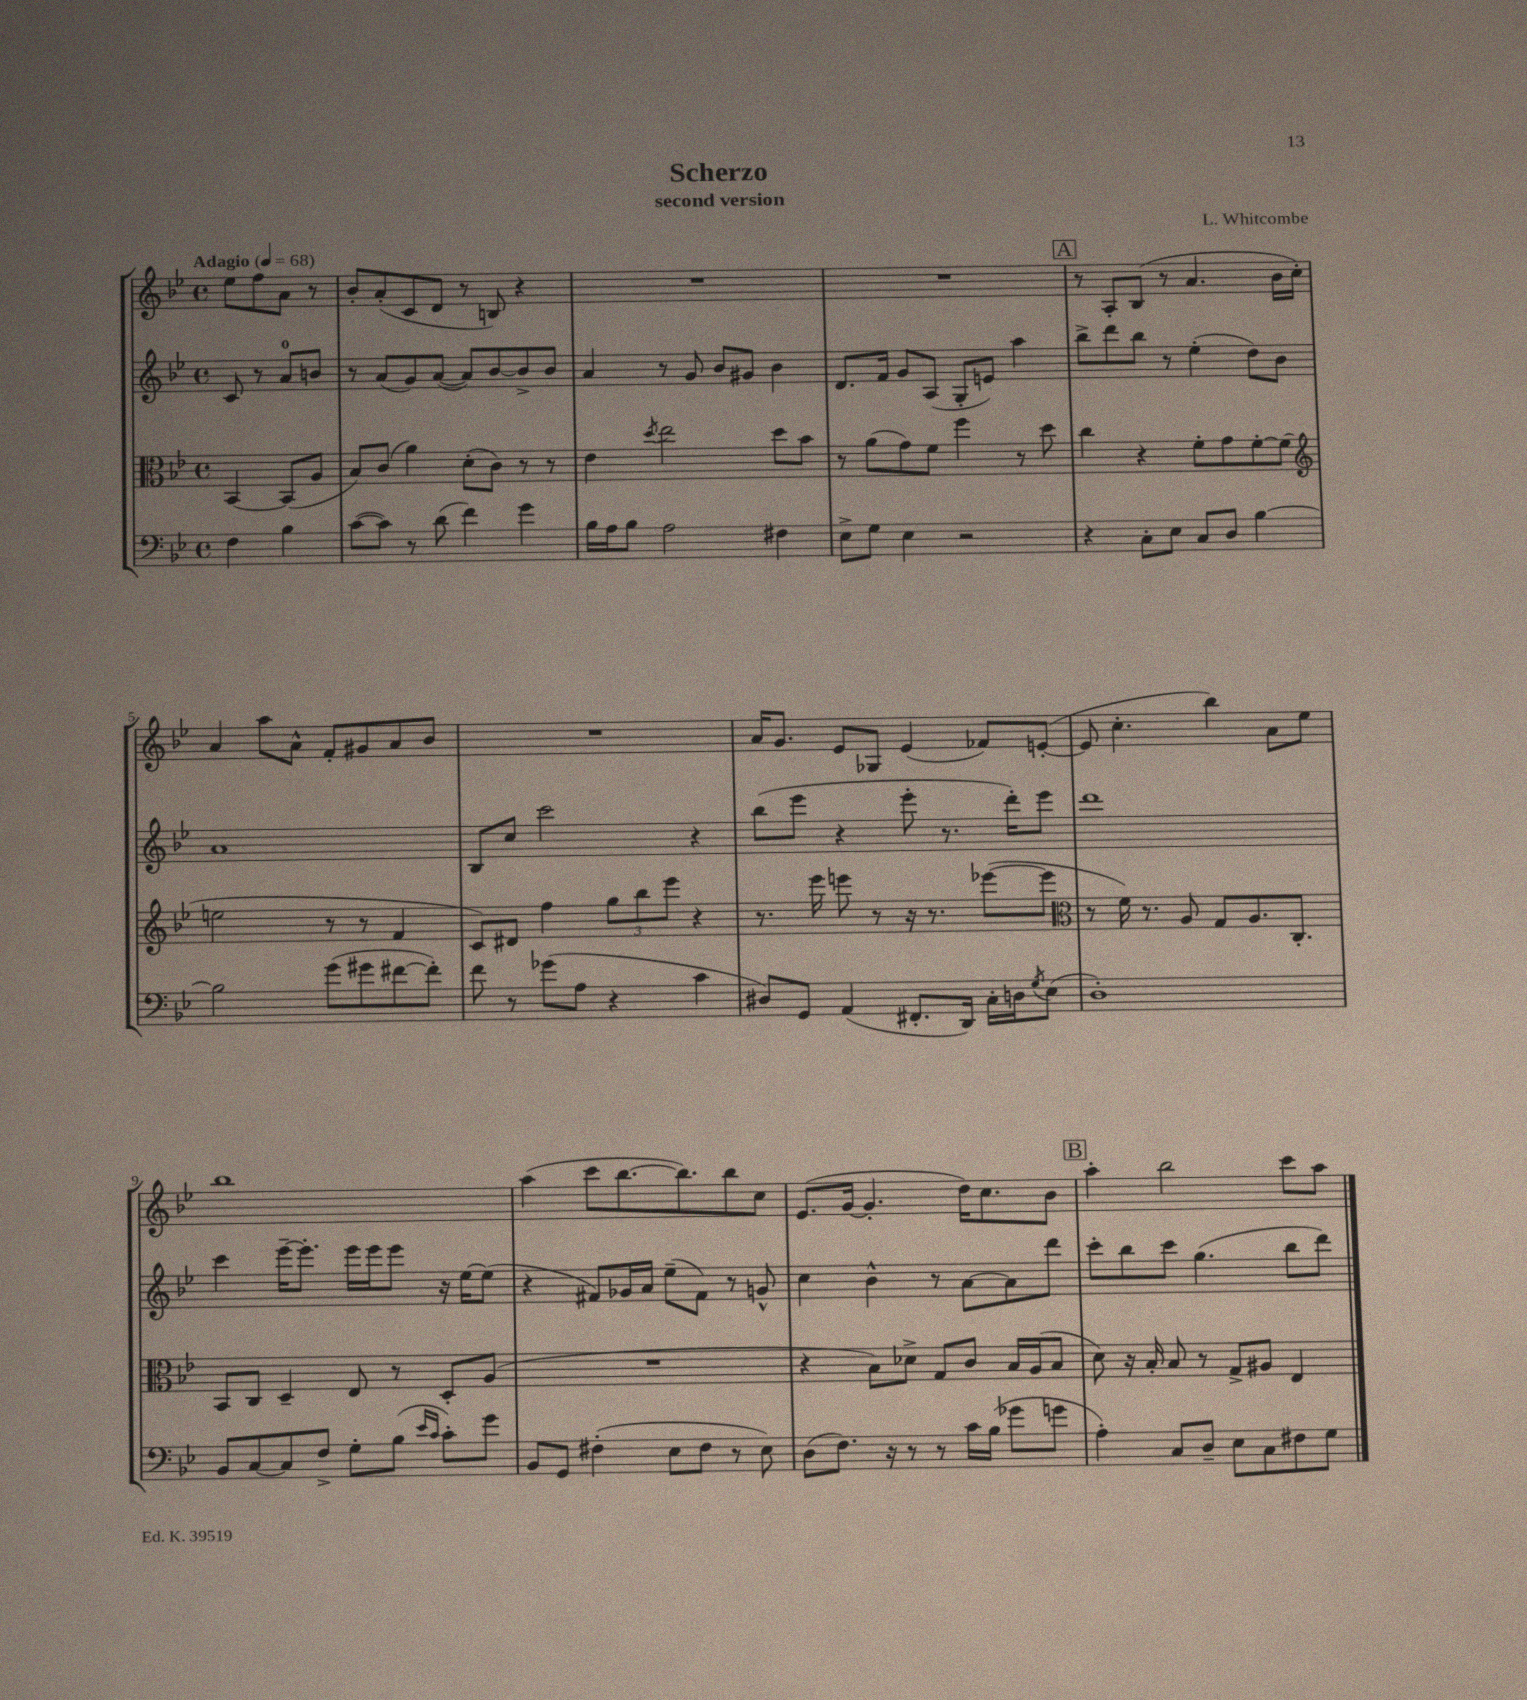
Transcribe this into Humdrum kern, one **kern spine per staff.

**kern	**kern	**kern	**kern
*part4	*part3	*part2	*part1
*staff4	*staff3	*staff2	*staff1
*clefF4	*clefC3	*clefG2	*clefG2
*k[b-e-]	*k[b-e-]	*k[b-e-]	*k[b-e-]
*M4/4	*M4/4	*M4/4	*M4/4
*met(c)	*met(c)	*met(c)	*met(c)
*MM68	*MM68	*MM68	*MM68
=	=	=	=
!	!	!	!LO:TX:a:B:t=Adagio
4F\	[4BB-/	8c/	8ee-\L
.	.	8r	8ff\
4B-\	(8BB-/L]	8a/L	8a\J
.	8A/J	8bn/J	8r
=1	=1	=1	=1
([8c\L	8B-/L)	8r	8b-'/L
8c\J])	(8c/J	(8a/L	(8a'/
8r	4a\)	8g/)	8c/
(8d\	.	([8a/J	8d/J
4f\)	(8d'\L	8a/L])	8r
.	8c\J)	[8b-/	8Bn/)
4g\	8r	8b-^/]	4r
.	8r	8b-/J	.
=2	=2	=2	=2
16B-\LL	4e-\	4a/	1r
16A\J	.	.	.
8B-\J	.	.	.
.	8qdd/	.	.
2A\	2ee-\	8r	.
.	.	8g/	.
.	.	8b-/L	.
.	.	8g#X/J	.
4F#X\	8dd\L	4b-\	.
.	8b-\J	.	.
=3	=3	=3	=3
8E-^\L	8r	8.d/L	1r
8G\J	(8a\L	.	.
.	.	16f/Jk	.
4E-\	8g\)	8g/L	.
.	8f\J	(8A/J	.
2r	4ff\	8G'/L	.
.	.	8en/J)	.
.	8r	4aa\	.
.	8dd\	.	.
!!LO:REH:place=s1:t=A
=4	=4	=4	=4
4r	4cc\	8bb-^\L	8r
.	.	8ddd\	8A'/L
8C'\L	4r	8bb-\J	(8B-/J
8E-\J	.	8r	8r
8C/L	8f'\L	(4ee-'\	4.a/
8D/J	8g\	.	.
[4B-\	[8f'\	8dd\L)	.
.	(8f\J]	8b-\J	16b-\LL
.	.	.	16cc'\JJ)
!!LO:LB:g=z
=5	=5	=5	=5
*	*clefG2	*	*
2B-\]	2een\	1a	4a/
.	.	.	8aa\L
.	.	.	8a^^\J
(8g\L	8r	.	8f'/L
8g#X\	8r	.	8g#X/
[8f#X\	4f/	.	8a/
8f#'\J])	.	.	8b-/J
=6	=6	=6	=6
8f\	8c/L)	8B-/L	1r
8r	8d#X/J	8cc/J	.
(8g-X\L	4ff\	2ccc\	.
8A\J	.	.	.
4r	12gg\L	.	.
.	12bb-\	.	.
.	12eee-\J	.	.
4c\	4r	4r	.
=7	=7	=7	=7
8D#X/L)	8.r	(8bb-\L	16a/KL
.	.	.	8.g/J
8GG/J	.	8eee-\J	.
.	16eee-\	.	.
(4AA/	8eeen\	4r	8e-/L
.	8r	.	8G-X/J
8.FF#X'/L	16r	8eee-'\	(4e-/
.	8.r	.	.
.	.	8.r	.
16DD/Jk)	.	.	.
16C'\LL	([8eee-X\L	.	8f-X/L)
16Dn\J	.	16ddd'\KL)	.
8qG/	.	.	.
(8E-\J	8eee-\J]	8eee-\J	([8en'/J
=8	=8	=8	=8
*	*clefC3	*	*
1D')	8r	1ddd	8e/]
.	16f\)	.	4.cc'\
.	8.r	.	.
.	8A/	.	.
.	8G/L	.	4bb-\)
.	8.A/	.	.
.	.	.	8a\L
.	8.C'/J	.	.
.	.	.	8ee-\J
!!LO:LB:g=z
=9	=9	=9	=9
8BB-/L	8BB-/L	4ccc\	1bb-
[8C/	8C/J	.	.
8C/]	4D~/	[16eee-~\KL	.
.	.	8.eee-'\J]	.
8F^/J	.	.	.
8G'\L	8E-/	16eee-\LL	.
.	.	16eee-\J	.
(8B-\J	8r	8eee-\J	.
16qqe-/LL	.	.	.
16qqc/JJ	.	.	.
8c'\L)	8D'/L	16r	.
.	.	[16ee-\KL	.
8g\J	(8A/J	(8ee-\J]	.
=10	=10	=10	=10
8BB-/L	1r	4r	(4aa\
8GG/J	.	.	.
(4F#X'\	.	8f#X/L)	8ccc\L
.	.	16g-X/L	[8.bb-\
.	.	16a/JJ	.
8E-\L	.	(8ee-~\L	.
.	.	.	8.bb-\])
8F#\J	.	8f#\J)	.
8r	.	8r	8bb-\
8E-\)	.	8gn^^/	8cc\J
=11	=11	=11	=11
(8D\L	4r	4cc\	(8.e-/L
8.F\J)	.	.	.
.	.	.	[16g/Jk
.	8B-\L)	4b-^^\	4.g'/]
16r	.	.	.
8r	8d-X^\J	.	.
8r	8G/L	8r	.
16c\LL	8c/J	[8a\L	16dd\KL)
(16B-\JJ	.	.	8.cc\
8g-X\L	16B-/LL	8a\]	.
.	(16A/J	.	.
8gn\J	8B-/J	8ddd\J	8b-\J
!!LO:REH:place=s1:t=B
=12	=12	=12	=12
4A'\)	8d\)	8ccc'\L	4aa'\
.	16r	8bb-\	.
.	16B-'/	.	.
8C/L	8B-/	8ccc\J	2bb-\
8D~/J	8r	(4.gg\	.
8E-\L	8G^/L	.	.
8C\	8A#X/J	.	.
8F#X\	4E-/	8bb-\L	8ccc\L
8G\J	.	8ddd\J)	8aa\J
==	==	==	==
*-	*-	*-	*-
